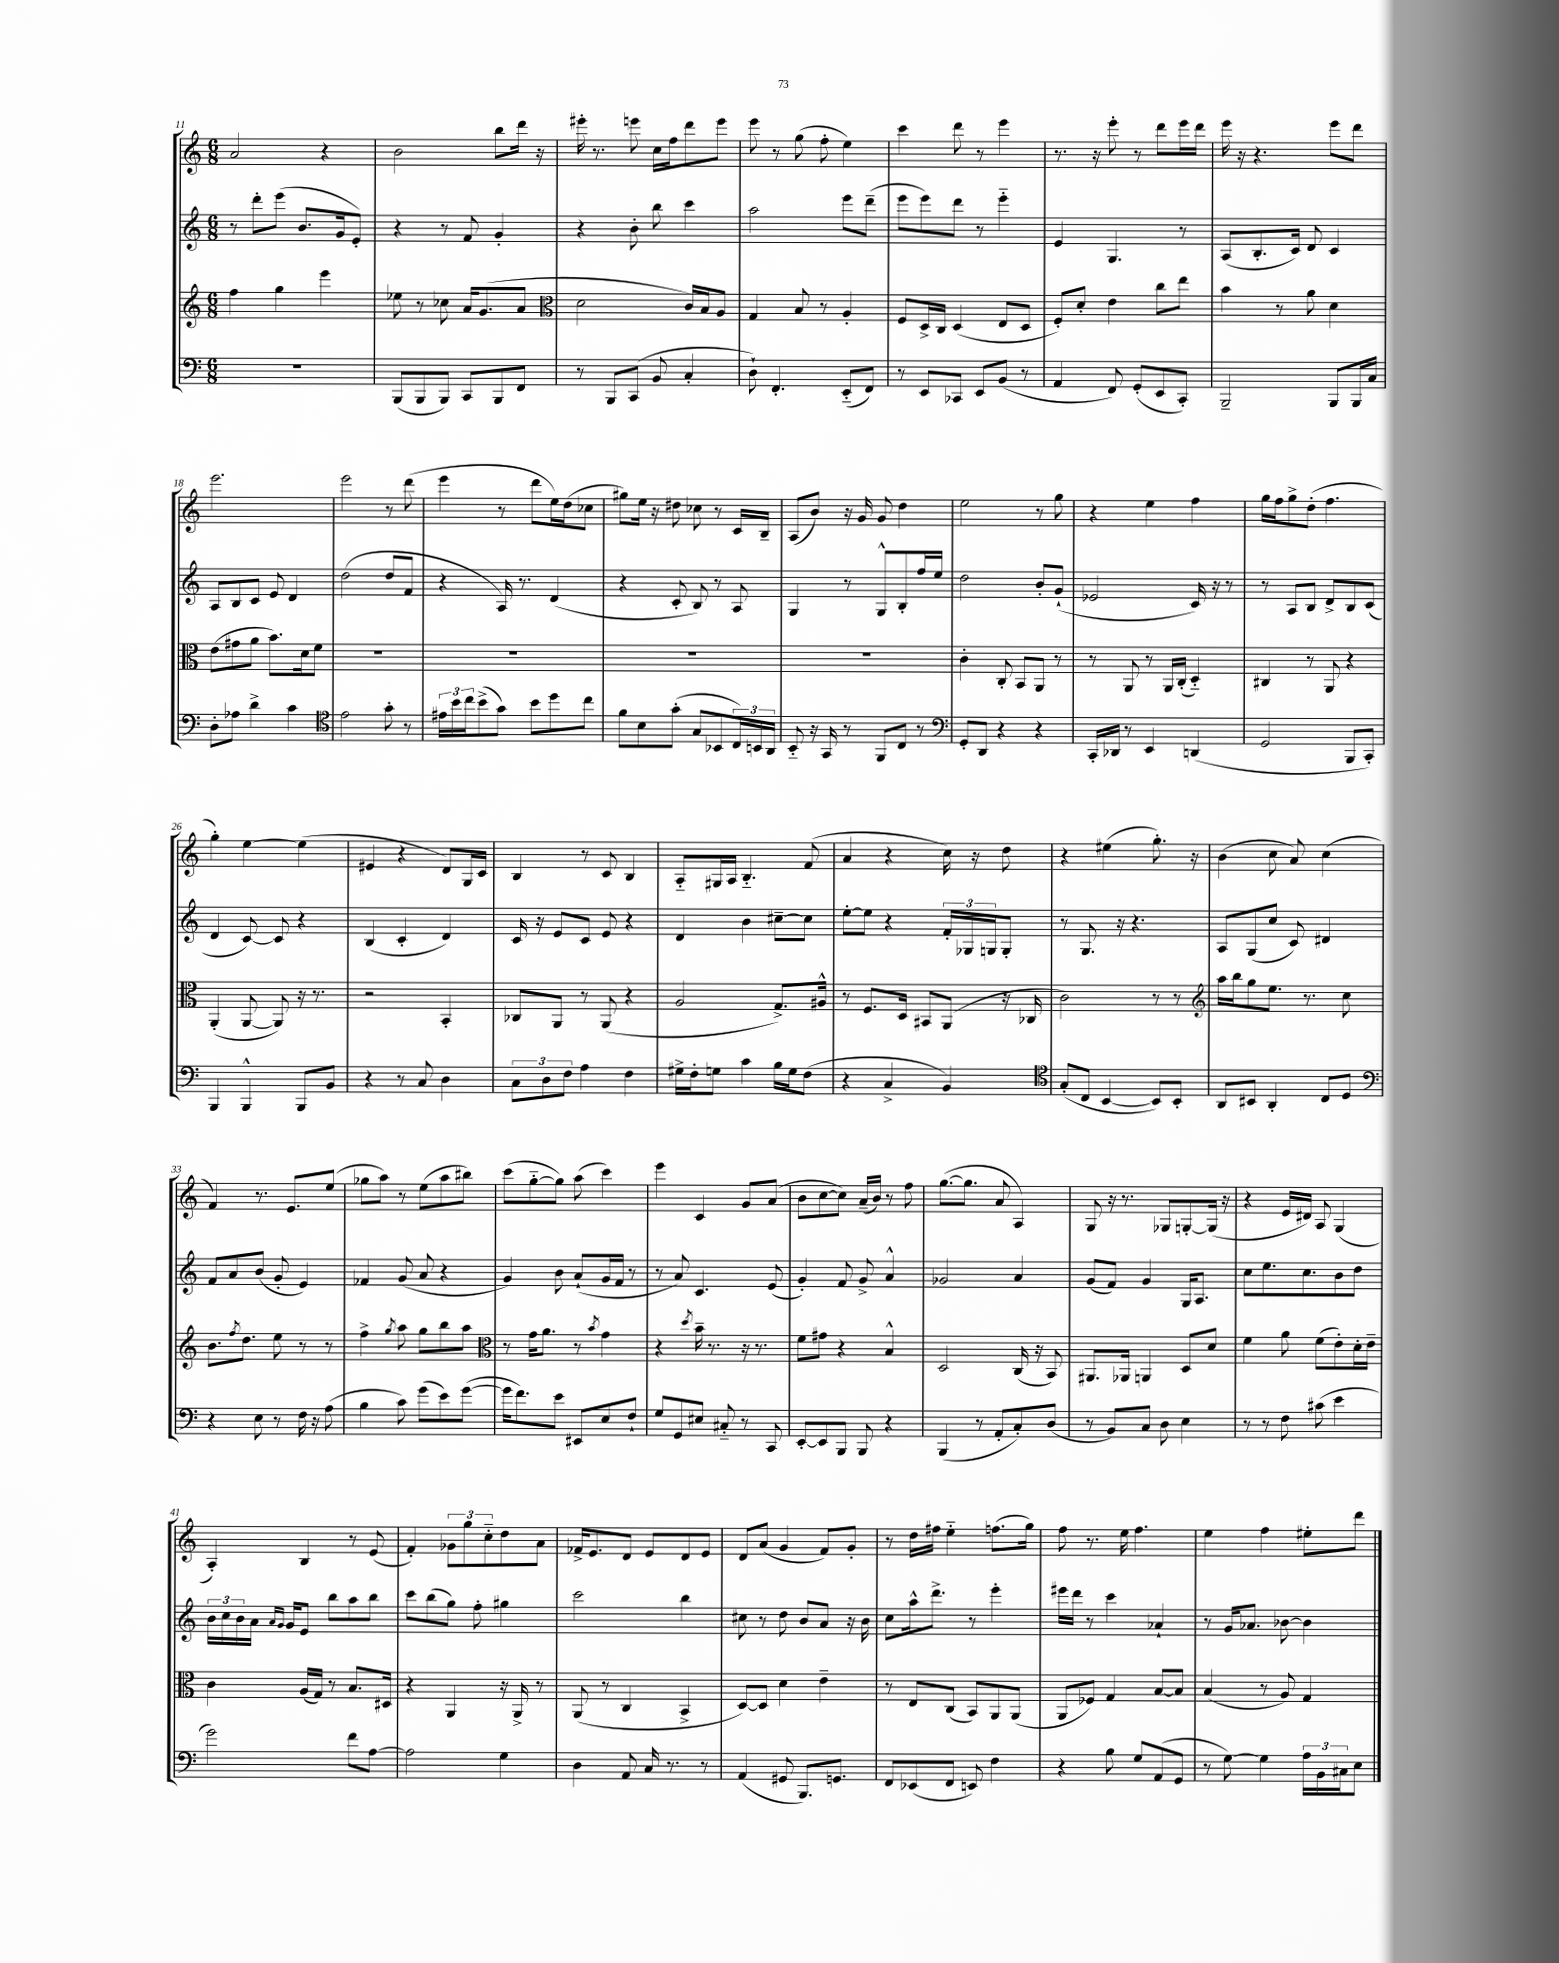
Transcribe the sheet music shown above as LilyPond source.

<<
\new StaffGroup <<
\new Staff = "s0" {
    \clef treble \key c \major \numericTimeSignature \time 6/8
    a'2 r4 |
    b'2 b''8 d'''16 r16 |
    eis'''16-. r8. e'''8 c''16 f''16 d'''8 e'''8 |
    e'''8 r8 g''8( f''8-. e''4) |
    c'''4 d'''8 r8 e'''4 |
    r8. r16 e'''8-. r8 d'''8 e'''16 d'''16 |
    e'''16 r16 r4. e'''8 d'''8 |
    e'''2. |
    e'''2 r8 d'''8( |
    e'''4 r8 d'''8 e''16) d''16( ces''8 |
    gis''8) e''16 r16 dis''8 ces''8 r8 c'16 b16-- |
    a8( b'8) r16 g'16 g'8 d''4 |
    e''2 r8 g''8 |
    r4 e''4 f''4 |
    g''16 f''16 g''8-> d''8-.( f''4. |
    g''4-.) e''4~ e''4( |
    eis'4 r4 d'8) g16 c'16 |
    b4 r8 c'8 b4 |
    a8-_ gis16 a16 b4.-_ f'8( |
    a'4 r4 c''16) r16 d''8 |
    r4 eis''4( g''8.-.) r16 |
    b'4( c''8 a'8) c''4( |
    f'4) r8. e'8. e''8( |
    ges''8 a''8) r8 e''8( a''8 bis''8) |
    c'''8( g''8~-_ g''8) a''8( c'''4) |
    e'''4 c'4 g'8 a'8( |
    b'8 c''8~ c''8) a'16--( b'16) r8 f''8 |
    g''8.~( g''8. a'8 a4) |
    g8 r16 r8. ges8 g8~-. g16( r16 |
    r4 e'16 dis'16) a8 g4( |
    a4-.) b4 r8 e'8( |
    f'4-.) \tuplet 3/2 { ges'8 g''8 c''8-_ } d''8 a'8 |
    fes'16-> e'8. d'8 e'8 d'8 e'8 |
    d'8 a'8( g'4 f'8) g'8-. |
    r8 d''16 fis''16 e''4-_ f''8.( g''16) |
    f''8 r8. e''16 f''4. |
    e''4 f''4 eis''8-. d'''8 \bar "|." |
}
\new Staff = "s1" {
    \clef treble \key c \major \numericTimeSignature \time 6/8
    r8 d'''8-. e'''8( b'8. g'16 e'8-.) |
    r4 r8 f'8 g'4-. |
    r4 b'8-. b''8 c'''4 |
    a''2 e'''8 d'''8--( |
    e'''8 e'''8) d'''8 r8 e'''4-_ |
    e'4 g4. r8 |
    a8( b8.-. c'16) d'8 c'4 |
    a8 b8 c'8 e'8 d'4 |
    d''2( d''8 f'8 |
    r4 a16) r8. d'4( |
    r4 c'8-. b8) r8 a8 |
    g4 r8 g8-^ b8-. f''16 e''16 |
    d''2 b'8-. g'8-!( |
    ees'2 c'16) r16 r8 |
    r8 a8 b8 d'8-> b8 c'8( |
    d'4 c'8~) c'8 r4 |
    b4( c'4-. d'4) |
    c'16 r16 e'8 c'8 e'8 r4 |
    d'4 b'4 cis''8~-- cis''8 |
    e''8~-. e''8 r4 \tuplet 3/2 { f'16-. ges16 g16 } g8-. |
    r8 g8. r16 r4. |
    a8 g8( c''8 c'8) dis'4 |
    f'8 a'8 b'8( g'8-. e'4) |
    fes'4 g'8( a'8 r4 |
    g'4) b'8 a'8-!( g'16 f'16 r8 |
    r8 a'8) c'4. e'8( |
    g'4-.) f'8 g'8-> a'4-^ |
    ges'2 a'4 |
    g'8( f'8) g'4 g16 a8. |
    c''8 e''8. c''8. b'8 d''8 |
    \tuplet 3/2 { b'16 c''16 b'16 } a'16 \grace { a'16 g'16 } g'16 e'8 b''8 a''8 b''8 |
    c'''8 b''8( g''8) f''8-. gis''4 |
    c'''2 b''4 |
    cis''8 r8 d''8 b'8 a'8 r16 b'16 |
    c''8 a''16-^ d'''8.-> r8 e'''4-. |
    eis'''16 d'''16 r8 c'''4 aes'4-! |
    r8 g'16 aes'8. bes'8~ bes'4 \bar "|." |
}
\new Staff = "s2" {
    \clef treble \key c \major \numericTimeSignature \time 6/8
    f''4 g''4 e'''4 |
    ees''8 r8 ces''8 a'16 g'8.( a'8 |
    \clef alto d'2 c'16) b16 a8 |
    g4 b8 r8 a4-. |
    f8 d16-> c16 d4( e8 d8 |
    f8-.) d'8-. e'4 c''8 e''8 |
    b'4 r8 a'8 d'4 |
    e'8( gis'8 a'8 b'8.) d'16 f'8 |
    R2. |
    R2. |
    R2. |
    R2. |
    c'4-. c8-. b,8 a,8 r8 |
    r8 a,8 r8 a,16 c16-.( d4-_) |
    cis4 r8 a,8 r4 |
    a,4-.( a,8~ a,8) r16 r8. |
    r2 b,4-. |
    ces8 a,8 r8 a,8( r4 |
    a2 g8.->) ais16-^ |
    r8 f8. d16 bis,8 a,8( r16 ces16 |
    c'2) r8 r8 |
    \clef treble a''16 b''16 g''8 e''8. r8. c''8 |
    b'8. \acciaccatura { f''8 } d''8. e''8 r8 r8 |
    f''4-> \acciaccatura { g''8 } a''8 g''8 b''8 a''8 |
    \clef alto r8 g'16 a'8. r8 \acciaccatura { b'8 } g'4 |
    r4 \acciaccatura { d''8 } b'16-- r8. r16 r8. |
    f'8 gis'8 r4 b4-^ |
    d2 c16( r16 b,8) |
    ais,8. aes,16 a,4 d8 d'8 |
    f'4 a'8 f'8( e'8-.) d'16-. e'16-- |
    c'4 a16( g16) r8 b8. dis16 |
    r4 a,4 r16 a,16-> r8 |
    a,8( r8 c4 b,4-> |
    d8~) d8 d'4 e'4-- |
    r8 e8 c8( b,8) a,8 a,8( |
    a,8 fes8) g4 b8~ b8 |
    b4( r8 a8) g4 \bar "|." |
}
\new Staff = "s3" {
    \clef bass \key c \major \numericTimeSignature \time 6/8
    R2. |
    b,,8( b,,8 b,,8) c,8 b,,8 f,8 |
    r8 b,,8 c,8( b,8 c4-. |
    d8-!) f,4.-. e,8-_( f,8) |
    r8 e,8 ces,8 e,8 b,8( r8 |
    a,4 f,8) g,8-.( e,8 c,8-.) |
    b,,2-- b,,8 b,,16 c16 |
    d8-. aes8 d'4-> c'4 |
    \clef tenor e'2 g'8-. r8 |
    \tuplet 3/2 { eis'16 b'16 c''16 } b'8->( g'8) b'8 d''8 c''8 |
    f'8 b8 g'8-.( g8 bes,8 \tuplet 3/2 { c16) b,16 a,16 } |
    b,8-_ r16 g,16 r8 f,8 c8 r8 |
    \clef bass g,8-. d,8 r4 r4 |
    c,16-. des,16 r8 e,4 d,4( |
    g,2 b,,8 c,8-.) |
    b,,4 b,,4-^ b,,8 b,8 |
    r4 r8 c8 d4 |
    \tuplet 3/2 { c8 d8 f8 } a4 f4 |
    gis16-> f16-. g8 c'4 b16 g16 f8( |
    r4 c4-> b,4) |
    \clef tenor g8-.( c8 b,4~ b,8) b,8-. |
    a,8 bis,8 a,4-. c8 d8 |
    \clef bass r4 e8 r8 f16 r16 a8( |
    b4 c'8) g'8( e'8) g'8~( |
    g'16 f'8.) e'8 eis,8 e8 f8-! |
    g8 g,8 eis8 cis8-_ r8 c,8 |
    e,8~-. e,8 b,,8 b,,8 r4 |
    b,,4( r8 a,8-. c8-.) d8( |
    r8 b,8) c8 d8 e4 |
    r8 r8 f8 cis'8( e'4 |
    g'2) f'8 a8~ |
    a2 g4 |
    d4 a,8 c16 r8. r8 |
    a,4( gis,8 b,,8.) g,8. |
    f,8 ees,8( f,8 e,8) f4 |
    r4 b8 g8 a,8( g,8 |
    r8 g8~) g4 \tuplet 3/2 { a16 b,16 cis16 } e8 \bar "|." |
}
>>
>>
\layout { \context { \Score currentBarNumber = #11 } }
